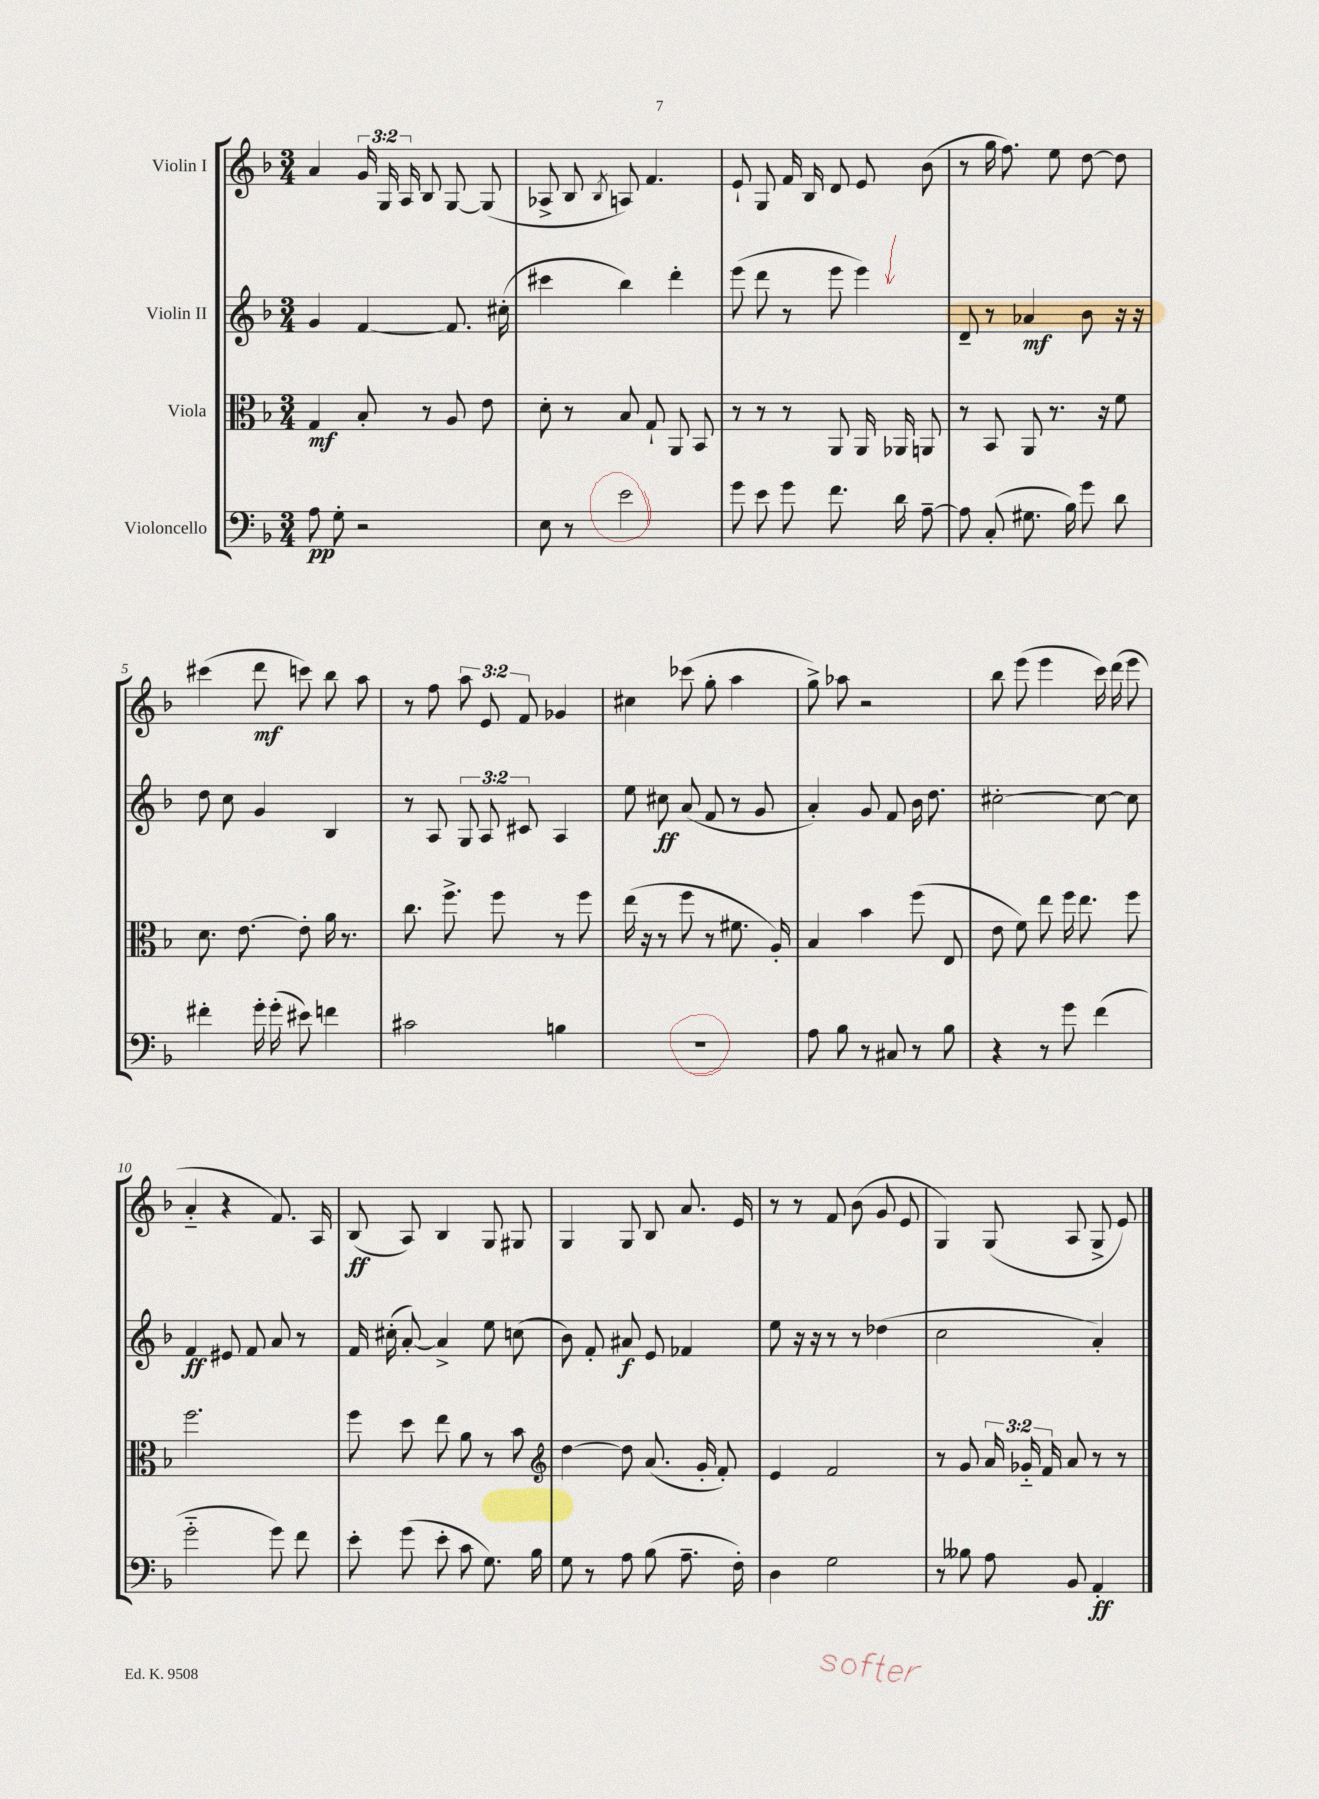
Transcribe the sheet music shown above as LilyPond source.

<<
\new StaffGroup <<
\new Staff = "s0" \with { instrumentName = "Violin I" } {
    \clef treble \key f \major \numericTimeSignature \time 3/4 \override Staff.TupletNumber.text = #tuplet-number::calc-fraction-text
    \autoBeamOff a'4 \tuplet 3/2 { g'16 g16 a16 } bes8 g8~ g8( |
    aes8-> bes8 \acciaccatura { bes8 } a8) f'4. |
    e'8-! g8 f'16 bes16 d'8 e'8 bes'8( |
    r8 g''16 f''8.) e''8 d''8~ d''8 |
    cis'''4( d'''8\mf c'''8) bes''8 a''8 |
    r8 f''8 \tuplet 3/2 { a''8 e'8 f'8 } ges'4 |
    cis''4 ces'''8( g''8-. a''4 |
    g''8->) aes''8 r2 |
    bes''8 e'''8( e'''4 c'''16) d'''16( e'''8 |
    a'4-_ r4 f'8.) a16 |
    bes8\ff( a8) bes4 g8 gis8 |
    g4 g8 bes8 a'8. e'16 |
    r8 r8 f'8 bes'8( g'8 e'8 |
    g4) g8( a8 g8-> e'8) \bar "|." |
}
\new Staff = "s1" \with { instrumentName = "Violin II" } {
    \clef treble \key f \major \numericTimeSignature \time 3/4 \override Staff.TupletNumber.text = #tuplet-number::calc-fraction-text
    \autoBeamOff g'4 f'4~ f'8. cis''16-.( |
    cis'''4 bes''4) d'''4-. |
    e'''8( d'''8 r8 e'''8 e'''4) |
    d'8-- r8 aes'4\mf bes'8 r16 r16 |
    d''8 c''8 g'4 bes4 |
    r8 a8 \tuplet 3/2 { g8 a8 cis'8 } a4 |
    e''8 cis''8\ff a'8( f'8 r8 g'8 |
    a'4-.) g'8 f'8 bes'16 d''8. |
    cis''2~-. cis''8~ cis''8 |
    f'4\ff eis'8 f'8 a'8 r8 |
    f'16 cis''16-.( a'8~-.) a'4-> e''8 c''8( |
    bes'8) f'8-. ais'8\f e'8 fes'4 |
    e''8 r16 r16 r8 r8 des''4( |
    c''2 a'4-.) \bar "|." |
}
\new Staff = "s2" \with { instrumentName = "Viola" } {
    \clef alto \key f \major \numericTimeSignature \time 3/4 \override Staff.TupletNumber.text = #tuplet-number::calc-fraction-text
    \autoBeamOff g4\mf bes8-. r8 a8 e'8 |
    d'8-. r8 bes8 g8-! a,8 bes,8 |
    r8 r8 r8 a,8 a,16 aes,16 a,8 |
    r8 bes,8 a,8 r8. r16 f'8 |
    d'8. e'8.~ e'8-. a'16 r8. |
    c''8. f''8.-> f''8 r8 f''8 |
    e''16( r16 r8 f''8 r8 fis'8. a16-.) |
    bes4 bes'4 f''8( e8 |
    e'8 f'8) e''8 f''16 e''8. f''8 |
    f''2. |
    f''8 d''8 e''8 a'8 r8 bes'8 |
    \clef treble d''4~ d''8 a'8.( g'16-. f'8-.) |
    e'4 f'2 |
    r8 g'8 \tuplet 3/2 { a'16 ges'16-_ f'16 } a'8 r8 r8 \bar "|." |
}
\new Staff = "s3" \with { instrumentName = "Violoncello" } {
    \clef bass \key f \major \numericTimeSignature \time 3/4
    \autoBeamOff a8\pp g8-. r2 |
    e8 r8 e'2 |
    g'8 e'8 g'8 f'8. d'16 a8~-- |
    a8 c8-.( gis8. bes16) g'8 d'8 |
    fis'4-. g'16-. g'16-.( eis'8) f'4 |
    cis'2 b4 |
    R2. |
    a8 bes8 r8 cis8 r8 bes8 |
    r4 r8 g'8 f'4( |
    g'2-_ g'8) f'8 |
    e'8-. g'8( e'8-. c'8 g8.) bes16 |
    g8 r8 a8 bes8( a8.-- f16-.) |
    d4 g2 |
    r8 beses8 a8 bes,8 a,4-.\ff \bar "|." |
}
>>
>>
